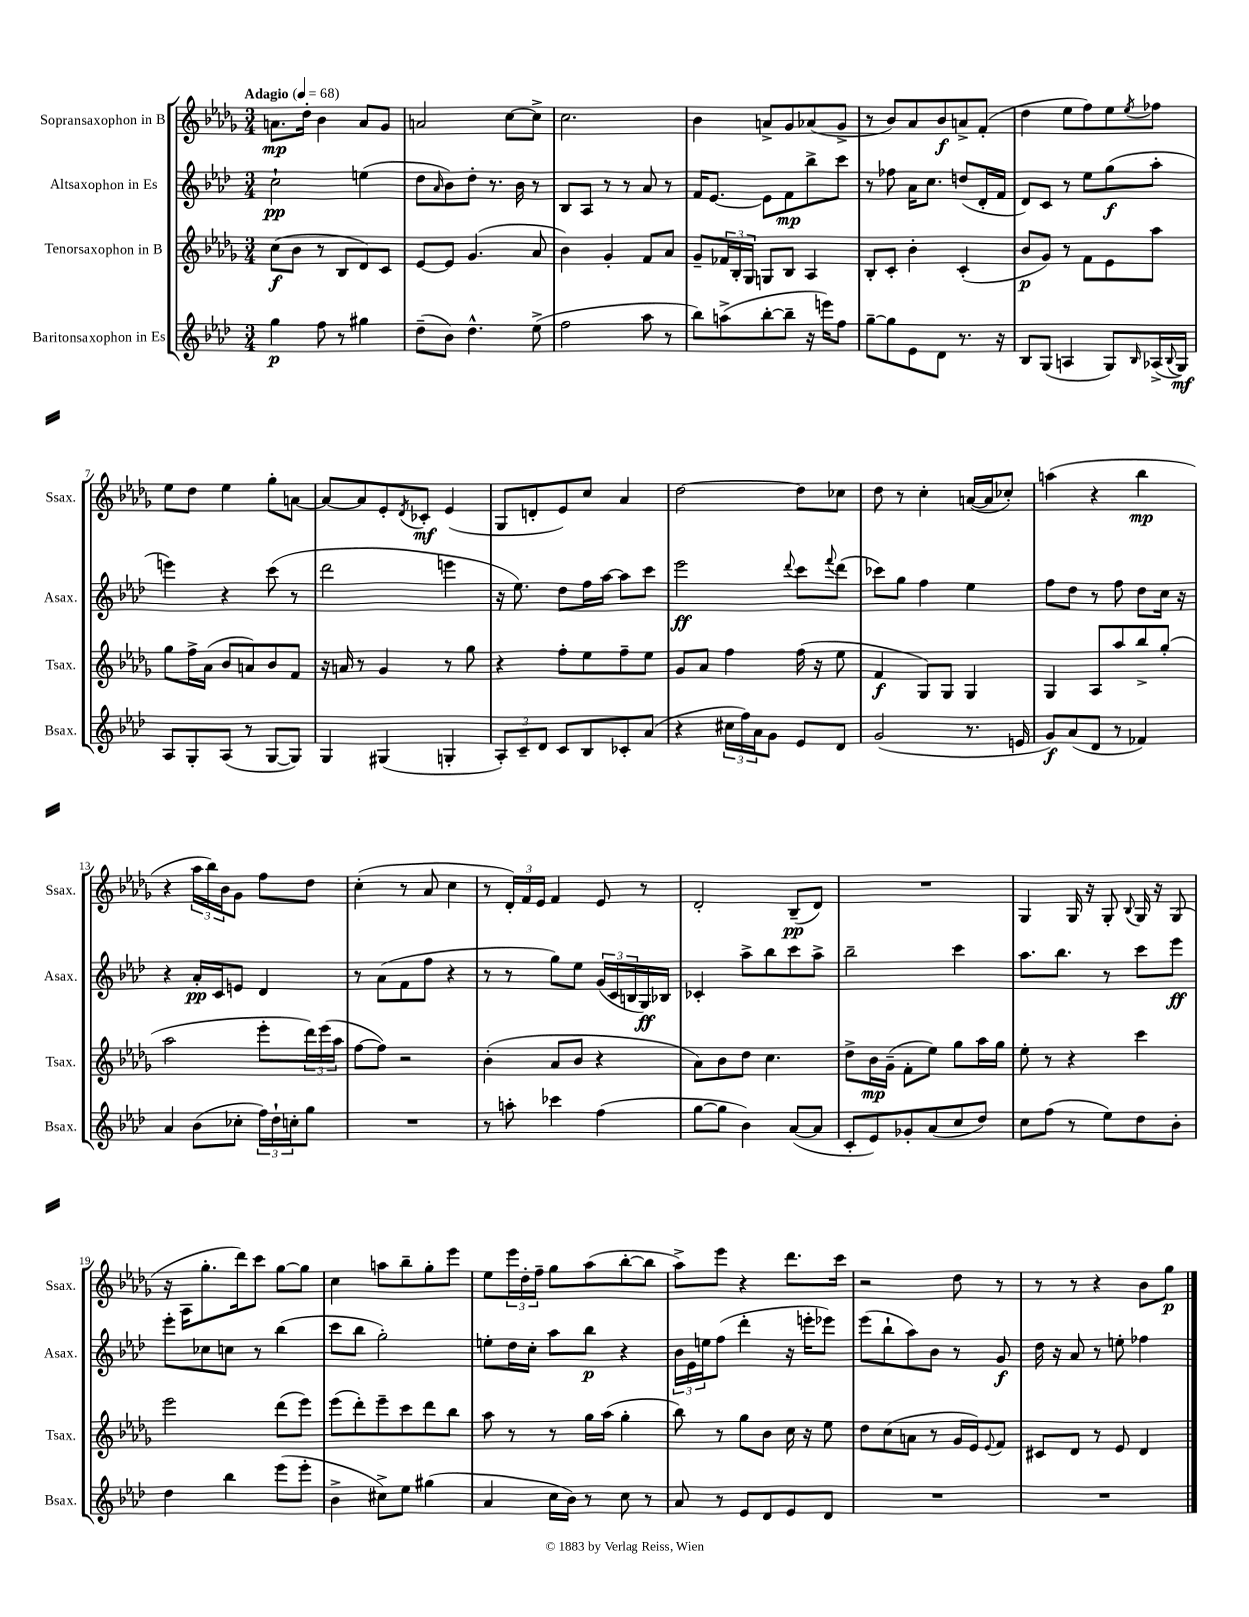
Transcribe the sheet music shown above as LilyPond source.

<<
\new StaffGroup <<
\new Staff = "s0" \with { instrumentName = "Sopransaxophon in B" shortInstrumentName = "Ssax." } {
    \clef treble \key des \major \numericTimeSignature \time 3/4 \tempo "Adagio" 4 = 68
    a'8.\mp des''16-. bes'4 a'8 ges'8 |
    a'2 c''8~ c''8-> |
    c''2. |
    bes'4 a'8-> ges'8 aes'8( ges'8-> |
    r8 bes'8) aes'8 bes'8\f a'8-> f'8-.( |
    des''4 ees''8 f''8) ees''8 \acciaccatura { ees''8 } fes''8 |
    ees''8 des''8 ees''4 ges''8-. a'8~ |
    a'8~ a'8 ees'8-. \acciaccatura { des'8 } ces'8-.\mf ees'4( |
    ges8 d'8-. ees'8) c''8 aes'4 |
    des''2~ des''8 ces''8 |
    des''8 r8 c''4-. a'16~( a'16 ces''8-.) |
    a''4( r4 bes''4\mp |
    r4 \tuplet 3/2 { aes''16 bes''16) bes'16 } ges'8 f''8 des''8 |
    c''4-.( r8 aes'8 c''4 |
    r8 \tuplet 3/2 { des'16-.) f'16 ees'16 } f'4 ees'8 r8 |
    des'2-. bes8--\pp( des'8) |
    R2. |
    ges4 ges16 r16 ges8-. \appoggiatura { bes8 } ges16 r16 ges8( |
    r16 aes16 ges''8.-. des'''16) c'''8 ges''8~ ges''8 |
    c''4 a''8 bes''8-- ges''8-. ees'''8 |
    ees''8 \tuplet 3/2 { ees'''16 des''16-. f''16-- } ges''8 aes''8( bes''8~-. bes''8 |
    aes''8->) ees'''8 r4 des'''8. c'''16 |
    r2 des''8 r8 |
    r8 r8 r4 bes'8 ges''8\p \bar "|." |
}
\new Staff = "s1" \with { instrumentName = "Altsaxophon in Es" shortInstrumentName = "Asax." } {
    \clef treble \key aes \major \numericTimeSignature \time 3/4
    c''2-!\pp e''4( |
    des''8 \grace { aes'16 } bes'8) des''8-. r8. bes'16 r8 |
    bes8 aes8 r8 r8 aes'8 r8 |
    f'16 ees'8.~ ees'8 f'8\mp bes''8-> c'''8 |
    r8 fes''8 aes'16 c''8. d''8( des'16-. f'16 |
    des'8) c'8 r8 ees''8 g''8\f( aes''8-. |
    e'''4) r4 c'''8( r8 |
    des'''2 e'''4 |
    r16 ees''8.) des''8 f''16 aes''16~ aes''8 c'''8 |
    ees'''2\ff \appoggiatura { des'''8 } c'''8 \appoggiatura { f'''8 } des'''8( |
    ces'''8) g''8 f''4 ees''4 |
    f''8 des''8 r8 f''8 des''8 c''16 r16 |
    r4 aes'16-.\pp c'16 e'8 des'4 |
    r8 aes'8( f'8 f''8 r4 |
    r8 r8 g''8) ees''8 \tuplet 3/2 { g'16( c'16 b16 } g16\ff) bes16 |
    ces'4-. aes''8-> bes''8 c'''8 aes''8-> |
    bes''2-- c'''4 |
    aes''8. bes''8. r8 c'''8 ees'''8\ff |
    ees'''8-. ces''8 c''8 r8 bes''4( |
    c'''8 bes''8 g''2-.) |
    e''8-. des''16 c''16-. aes''8 bes''8\p r4 |
    \tuplet 3/2 { bes'16 ees'16 e''16 } f''8( des'''4-. r16 e'''16-. ees'''8) |
    ees'''8( bes''8-! aes''8) bes'8 r8 g'8\f |
    des''16 r16 aes'8 r8 e''8-. fes''4 \bar "|." |
}
\new Staff = "s2" \with { instrumentName = "Tenorsaxophon in B" shortInstrumentName = "Tsax." } {
    \clef treble \key des \major \numericTimeSignature \time 3/4
    c''8\f( bes'8 r8 bes8 des'8) c'8 |
    ees'8~ ees'8 ges'4.( aes'8 |
    bes'4) ges'4-. f'8 aes'8 |
    ges'8-- \tuplet 3/2 { fes'16 bes16-. ges16 } g8 bes8 aes4 |
    bes8-. c'8-. bes'4-. c'4-.( |
    bes'8\p ges'8) r8 f'8 ees'8 aes''8 |
    ges''8 f''16-> aes'16( bes'8 a'8) bes'8 f'8 |
    r16 a'16 r8 ges'4 r8 ges''8 |
    r4 f''8-. ees''8 f''8-- ees''8 |
    ges'8 aes'8 f''4 f''16( r16 ees''8 |
    f'4\f ges8) ges8 ges4 |
    ges4 aes8 aes''8 bes''8-> ges''8-.( |
    aes''2 ees'''8-. \tuplet 3/2 { des'''16) ees'''16( aes''16 } |
    f''8~ f''8) r2 |
    bes'4-.( aes'8 bes'8 r4 |
    aes'8) bes'8 des''8 c''4. |
    des''8-> bes'16\mp ges'16--( f'8-. ees''8) ges''8 aes''16 ges''16 |
    ees''8-. r8 r4 c'''4 |
    ees'''2 des'''8( ees'''8) |
    ees'''8( des'''8-.) ees'''8-- c'''8 des'''8 bes''8 |
    aes''8 r8 r8 ges''16 aes''16( ges''4-. |
    bes''8) r8 ges''8 bes'8 c''16 r16 ees''8 |
    des''8 c''8( a'8 r8 ges'16 ees'16) \appoggiatura { ees'8 } f'8 |
    cis'8 des'8 r8 ees'8 des'4 \bar "|." |
}
\new Staff = "s3" \with { instrumentName = "Baritonsaxophon in Es" shortInstrumentName = "Bsax." } {
    \clef treble \key aes \major \numericTimeSignature \time 3/4
    g''4\p f''8 r8 gis''4 |
    des''8--( bes'8) des''4.-^ ees''8->( |
    f''2 aes''8 r8 |
    bes''8) a''8->( bes''8~-. bes''8-- r16 e'''16) f''8 |
    g''8~-- g''8 ees'8 des'8 r8. r16 |
    bes8 g8( a4 g8) \grace { bes16 } aes16->( \appoggiatura { bes8 } g16\mf) |
    aes8 g8-. aes8( r8 g8~ g8) |
    g4 gis4( g4-. |
    \tuplet 3/2 { aes8-.) c'8-- des'8 } c'8 bes8 ces'8-. aes'8( |
    r4 \tuplet 3/2 { cis''16 f''16) aes'16 } g'8 ees'8 des'8 |
    g'2( r8. e'16 |
    g'8\f) aes'8( des'8 r8 fes'4) |
    aes'4 bes'8( ces''8-. \tuplet 3/2 { f''16) des''16-! c''16-. } g''8 |
    R2. |
    r8 a''8-. ces'''4 f''4( |
    g''8~ g''8 bes'4) aes'8~( aes'8 |
    c'8-. ees'8) ges'8-. aes'8( c''8 des''8) |
    c''8 f''8( r8 ees''8) des''8 bes'8-. |
    des''4 bes''4 ees'''8( ees'''8-. |
    bes'4-> cis''8->) ees''8 gis''4( |
    aes'4 c''16 bes'16) r8 c''8 r8 |
    aes'8 r8 ees'8 des'8 ees'8 des'8 |
    R2. |
    R2. \bar "|." |
}
>>
>>
